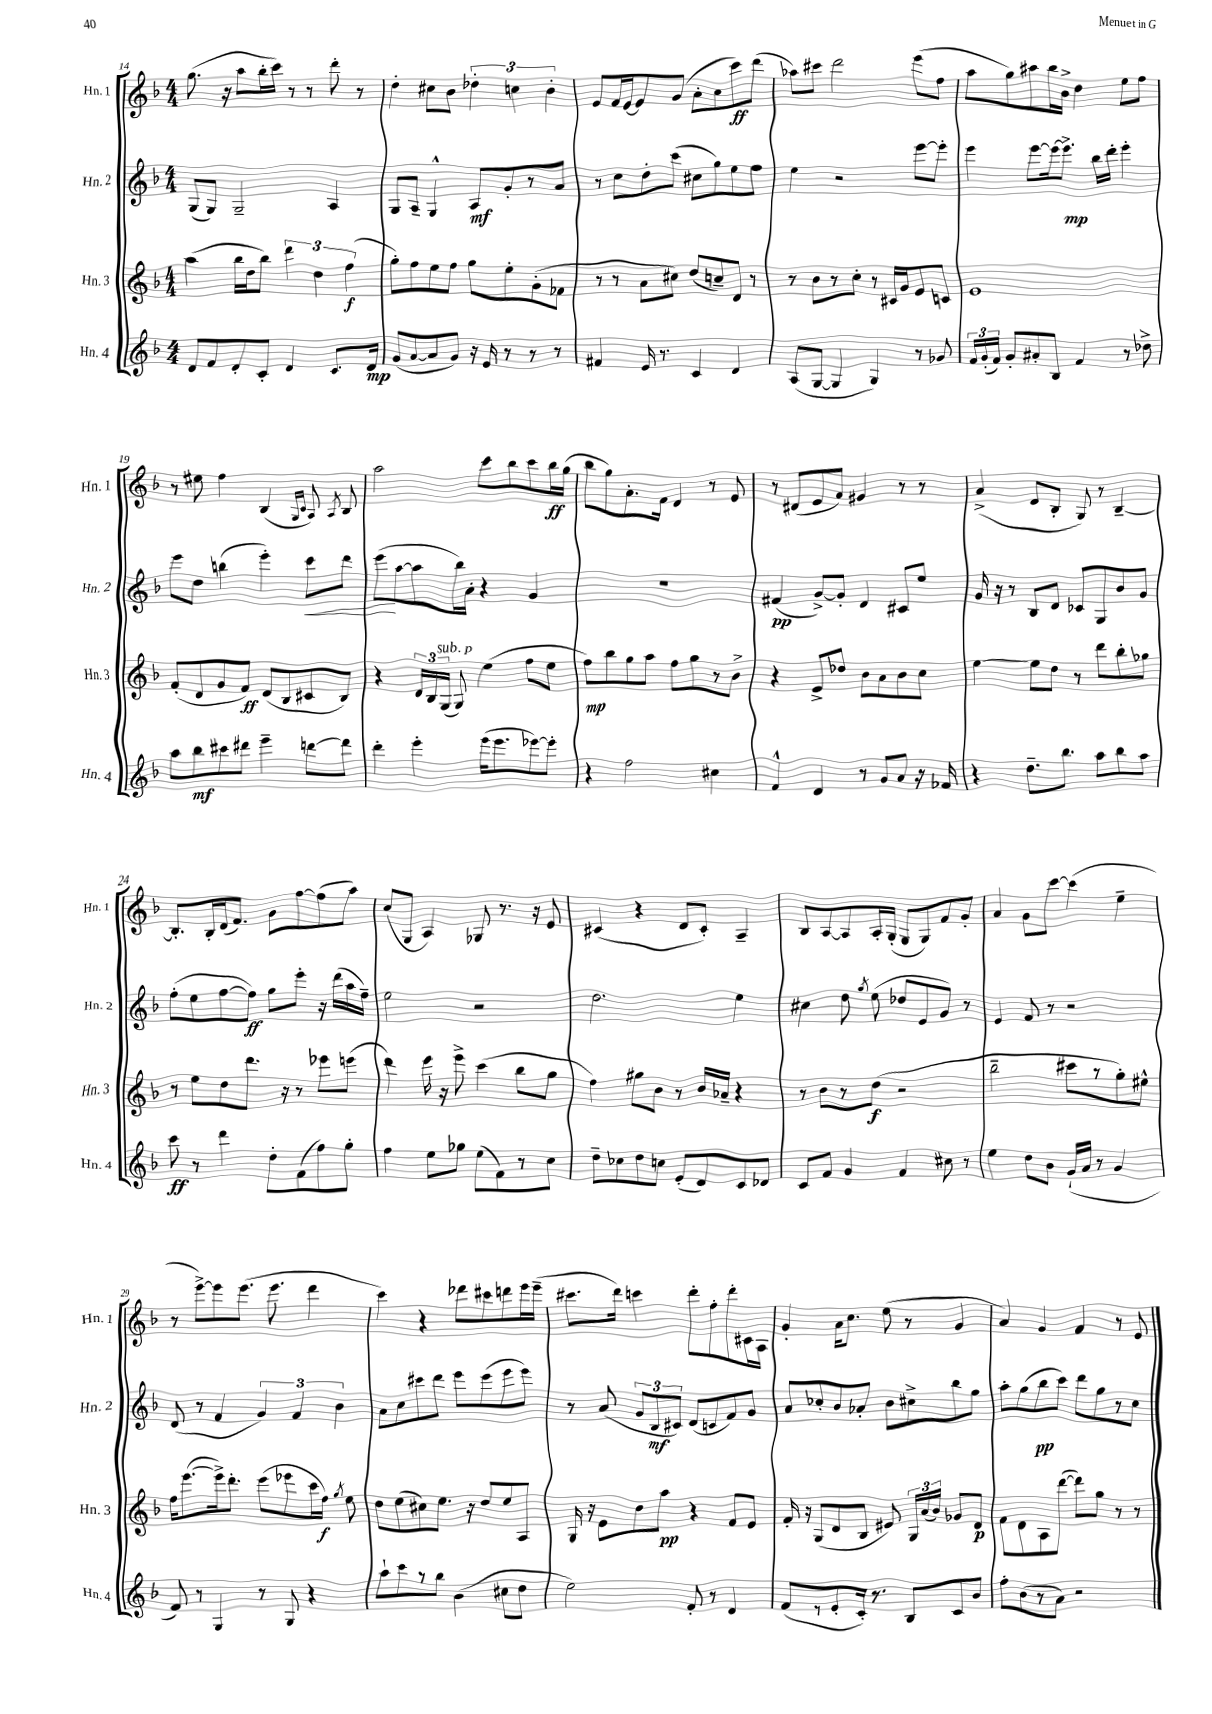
<<
\new StaffGroup <<
\new Staff = "s0" \with { instrumentName = "Hn. 1" shortInstrumentName = "Hn. 1" } {
    \clef treble \key f \major \numericTimeSignature \time 4/4
    \autoBeamOff g''8.( r16 a''8[ bes''16-. c'''16]) r8 r8 d'''8-. r8 |
    d''4-. cis''8[ bes'8] \tuplet 3/2 { des''4-. c''4 bes'4-. } |
    e'8[ f'16 e'16~ e'8 g'8]( a'8[-. c''8 c'''8\ff) d'''8]( |
    aes''8[) cis'''8] d'''2 e'''8[( f''8] |
    a''8[ g''8) ais''8 bes''16 bes'16]-> d''4 e''8[ f''8] |
    r8 eis''8 f''4 bes4( \grace { g16[ c'16] } a8) \acciaccatura { a8 } bes8 |
    a''2 c'''8[ bes''8 c'''8 bes''16\ff g''16]( |
    bes''8[ g''8) a'8.-. f'16] d'4 r8 e'8 |
    r8 dis'8[( e'8 a'8]) gis'4 r8 r8 |
    a'4->( d'8[ bes8]-. g8) r8 bes4~-- |
    bes8.[-. bes16-. d'16( f'8.]) g'8[ f''8~ f''8( a''8]) |
    c''8[( g8] a4) ges8 r8. r16 e'8 |
    cis'4( r4 d'8[ cis'8]-.) a4-- |
    bes8[ a8~ a8 a16-. g16]-.( g8[ g8) f'8 g'8]-. |
    a'4 g'8[ c'''8]~ c'''4( e''4-- |
    r8 e'''8[~->) e'''8 e'''8.]( e'''8. d'''4 |
    c'''4) r4 des'''8[ cis'''8 d'''8 e'''16 e'''16]--( |
    cis'''8.[ d'''16]) c'''4 d'''8[-. f''8-. d'''8-. cis'16 a16] |
    g'4-. a'16[ c''8.] e''8( r8 g'4 |
    a'4) g'4 f'4 r8 e'8 \bar "|." |
}
\new Staff = "s1" \with { instrumentName = "Hn. 2" shortInstrumentName = "Hn. 2" } {
    \clef treble \key f \major \numericTimeSignature \time 4/4
    \autoBeamOff g8[( g8]) g2-- a4 |
    g8[ a8]-- g4-^ a8[\mf g'8-. r8 a'8] |
    r8 c''8[ d''8-. c'''8]( cis''8[ g''8) e''8 f''8] |
    e''4 r2 e'''8[~ e'''8]-. |
    e'''4 e'''8[~ e'''16~ e'''8.]->\mp bes''16[ d'''16]-. e'''4-. |
    e'''8[ d''8] b''4( e'''4-.) c'''8[\< d'''8] |
    e'''8[\!( a''8~ a''8 bes''16) a'16]-. r4 g'4 |
    R1 |
    fis'4\pp( g'8[~->) g'8]-. d'4 cis'8[ e''8] |
    g'16 r16 r8 bes8[ d'8] ces'8[ g8 bes'8 g'8] |
    f''8[-.( e''8 f''8~ f''8]\ff) g''8[ e'''8]-. r16 d'''16[( a''16 f''16]--) |
    e''2 r2 |
    d''2. e''4 |
    cis''4 d''8 \acciaccatura { g''8 } e''8( des''8[ e'8 g'8]) r8 |
    e'4 f'8 r8 r2 |
    d'8( r8 f'4 \tuplet 3/2 { g'4) f'4 bes'4 } |
    a'8[ c''8 cis'''8 d'''8] e'''8[ e'''8( e'''8 e'''8]) |
    r8 a'8( \tuplet 3/2 { g'8[ bes8\mf cis'8]) } d'8[( c'8 f'8) g'8] |
    a'8[ ces''8-. bes'8 aes'8]-. bes'8[ cis''8-> bes''8 g''8] |
    a''8[-. g''8( bes''8\pp c'''8]) d'''8[ g''8 r8 c''8] \bar "|." |
}
\new Staff = "s2" \with { instrumentName = "Hn. 3" shortInstrumentName = "Hn. 3" } {
    \clef treble \key f \major \numericTimeSignature \time 4/4
    \autoBeamOff a''4( bes''16[ d''16 bes''8]) \tuplet 3/2 { d'''4 d''4 f''4\f( } |
    g''8[-.) f''8 e''8 f''8] g''8[ e''8-. g'8-.( fes'8] |
    r8 r8 a'8[ cis''8]) d''8[( c''8--) d'8] r8 |
    r8 bes'8[ r8 c''8]-. r8 cis'16[ g'16 e'8 c'8] |
    e'1 |
    f'8[-.( d'8 g'8 f'8]\ff) d'8[( bes8 cis'8 bes8]) |
    r4 \tuplet 3/2 { d'16[ bes16 g16]^\markup { \italic "sub. p" }( } g8) e''4( f''8[ e''8] |
    f''8[\mp) bes''8 g''8 a''8] f''8[ g''8 r8 bes'8]-> |
    r4 e'8[-> des''8] bes'8[ a'8 bes'8 c''8] |
    e''4~ e''8[ d''8] r8 d'''8[ bes''8-. ges''8] |
    r8 e''8[ d''8 d'''8.] r16 r8 ees'''8[ e'''8]( |
    d'''4) e'''16 r16 e'''8-> c'''4( bes''8[ g''8] |
    f''4) gis''8[ bes'8] r8 bes'16[ aes'16]-- r4 |
    r8 bes'8[ r8 d''8]\f( r2 |
    bes''2-- cis'''8[ r8 g''8-.) eis''8]-^ |
    f''16[ e'''8.~( e'''16->) d'''8.]-. e'''8[( ees'''8 c'''16 f''16]\f) \acciaccatura { g''8 } e''8 |
    d''8[ e''8( cis''8) e''8.] r16 d''8[ e''8 a8] |
    g16 r16 e'8[ d''8 a''8]\pp r4 f'8[ e'8] |
    f'16-. r16 g8[( d'8 bes8] eis'8) \tuplet 3/2 { g16[ a'16( bes'16]) } ges'8[ d'8]\p |
    f'8[ d'8 a8 d'''8]~( d'''8[) g''8] r8 r8 \bar "|." |
}
\new Staff = "s3" \with { instrumentName = "Hn. 4" shortInstrumentName = "Hn. 4" } {
    \clef treble \key f \major \numericTimeSignature \time 4/4
    \autoBeamOff d'8[ f'8 d'8-. c'8]-. d'4 c'8.[ d'16]\mp |
    g'8[( a'8~ a'8 g'8]) r16 e'16 r8 r8 r8 |
    fis'4 e'16 r8. c'4 d'4 |
    a8[( g8]~ g4 g4) r8 ges'8 |
    \tuplet 3/2 { f'16[ g'16-.( f'16]) } g'8[-. ais'8-. bes8] f'4 r8 des''8-> |
    a''8[ bes''8\mf cis'''8 dis'''8] e'''4-- d'''8[~ d'''8] |
    d'''4-. e'''4-. e'''16[( e'''8. ees'''8~) ees'''8]-. |
    r4 f''2 cis''4 |
    f'4-^ d'4 r8 g'8[ a'8] r16 fes'16 |
    r4 d''8.[-- bes''8.] a''8[ bes''8 a''8] |
    c'''8\ff r8 d'''4 d''8[-. f'8( f''8) g''8]-. |
    f''4 e''8[ ges''8] e''8[( f'8) r8 c''8] |
    d''8[-- ces''8 d''8 c''8] e'8[-.( d'8) c'8 des'8] |
    c'8[ f'8] g'4 f'4 cis''8 r8 |
    e''4 d''8[ bes'8] g'16[-!( a'16] r8 g'4 |
    f'8) r8 g4 r8 g8 r4 |
    a''8[-! c'''8 r8 bes''8] bes'4( cis''8[ d''8] |
    e''2) f'8-. r8 d'4 |
    f'8[( r8 e'8-. c'16]-.) r8. bes8[ c'8 bes'8] |
    f''8[-. bes'8( r8 a'8]) r2 \bar "|." |
}
>>
>>
\layout { \context { \Score currentBarNumber = #14 } }
